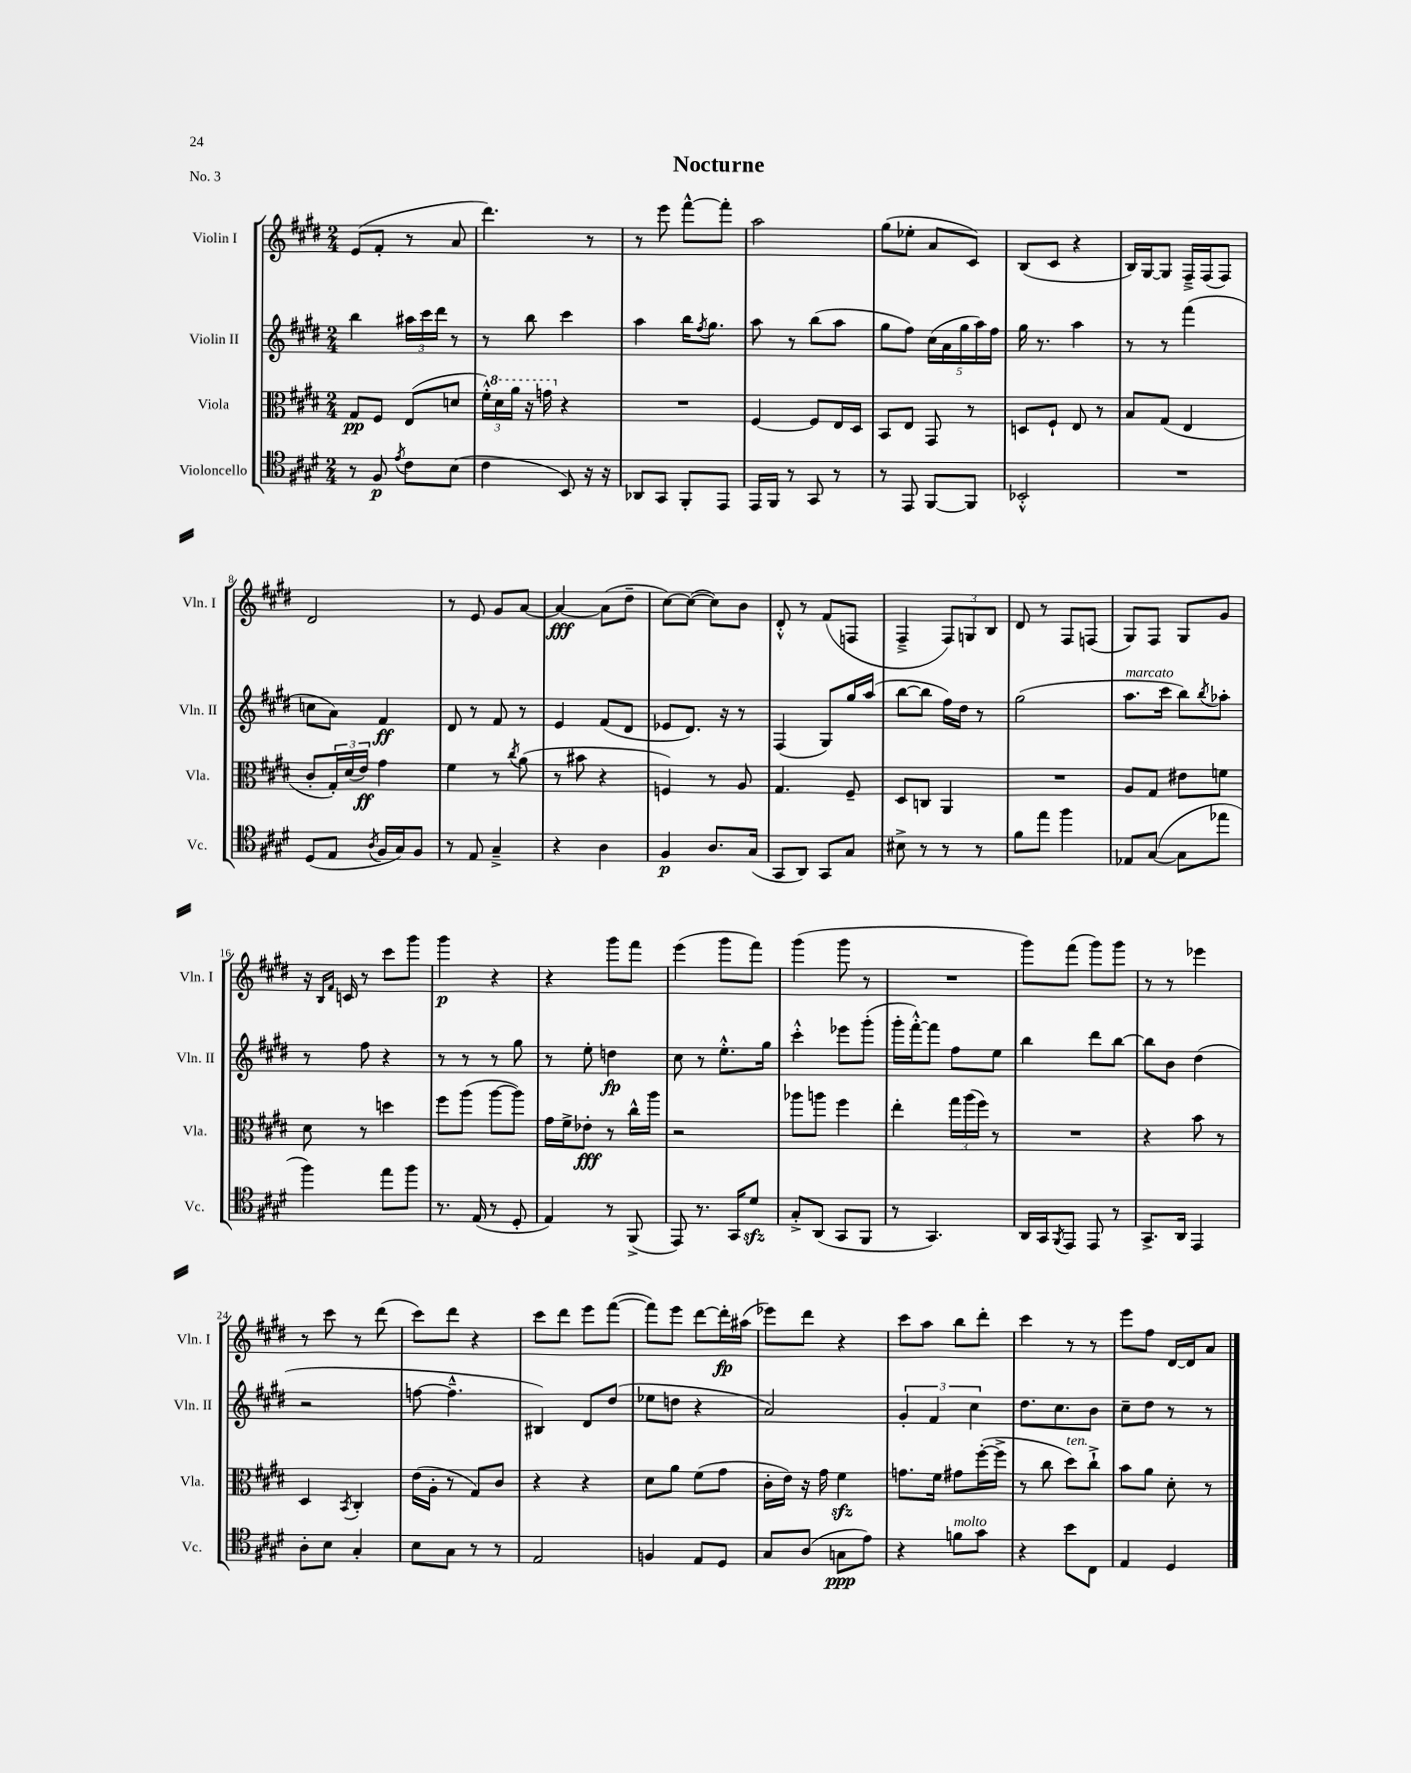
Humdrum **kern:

**kern	**kern	**kern	**kern
*staff4	*staff3	*staff2	*staff1
*clefC4	*clefC3	*clefG2	*clefG2
*k[f#c#g#d#]	*k[f#c#g#d#]	*k[f#c#g#d#]	*k[f#c#g#d#]
*M2/4	*M2/4	*M2/4	*M2/4
8r	8G#	4bb	(8e
8F#	8F#	.	8f#'
8qe	.	.	.
8c#	(8E	24aa#	8r
.	.	24ccc#	.
.	.	24ddd#	.
(8B	8d	8r	8a
=	=	=	=
4c#	24f#'^^)	8r	4.ddd#)
.	24dd#	.	.
.	24aa	.	.
.	16r	8bb	.
.	16gg	.	.
8BB)	4r	4ccc#	.
16r	.	.	8r
16r	.	.	.
=	=	=	=
8AA-	2r	4aa	8r
8GG#	.	.	8eee
8FF#'	.	16bb	[8fff#^^
.	.	8qff#	.
.	.	8.gg#	.
8EE	.	.	8fff#']
=	=	=	=
16EE	[4F#	8aa	2aa
16FF#	.	.	.
8r	.	8r	.
8GG#	8F#]	(8bb	.
8r	16E	8aa	.
.	16D#	.	.
=	=	=	=
8r	8BB	8gg#	(8gg#
8EE	8E	8ff#)	8ee-'
[8FF#	8GG#	(20cc#	8a
.	.	20a	.
.	.	20gg#	.
8FF#]	8r	.	8c#)
.	.	20aa)	.
.	.	20ff#	.
=	=	=	=
2BB-'^^	8D	16gg#	(8B
.	.	8.r	.
.	8F#`	.	8c#
.	8E	4aa	4r
.	8r	.	.
=	=	=	=
2r	8B	8r	16B)
.	.	.	[16G#
.	(8G#	8r	8G#]
.	4E	(4fff#	16F#~^
.	.	.	(16F#
.	.	.	8F#)
=	=	=	=
(8D#	8c#'	8cc	2d#
8E	24G#')	8a)	.
.	(24d#	.	.
.	24e)	.	.
8qA	.	.	.
16F#	4g#	4f#	.
16G#)	.	.	.
8F#	.	.	.
=	=	=	=
8r	4f#	8d#	8r
8E	.	8r	8e
4G#~^	8r	8f#	8g#
.	8qcc#	.	.
.	(8a	8r	[8a
=	=	=	=
4r	8r	4e	4a_
.	8b#	.	.
4A	4r	(8f#	(8a]
.	.	8d#	8dd#~
=	=	=	=
4F#	4F)	8e-	[8cc#)
.	.	8.d#)	(8cc#_
8.A	8r	.	8cc#])
.	.	16r	.
.	8A	8r	8b
(16G#	.	.	.
=	=	=	=
8GG#	4.G#	(4F#	8d#'^^
8AA)	.	.	8r
8GG#	.	8G#)	(8f#
8G#	8F#~	16gg#	8F
.	.	(16aa	.
=	=	=	=
8B#^	8D#	[8bb	4F#~^
8r	8C	8bb]	.
8r	4AA	16ff#)	12F#)
.	.	16dd#	.
.	.	.	12G
8r	.	8r	.
.	.	.	12B
=	=	=	=
8f#	2r	(2gg#	8d#
8ee	.	.	8r
4ff#	.	.	8F#
.	.	.	(8F
=	=	=	=
8E-	8A	8.aa	8G#)
([8G#	8G#	.	8F#
.	.	16ccc#	.
8G#]	8e#	8bb)	8G#
.	.	8qbb	.
8ee-	8f	8aa-'	8g#
=	=	=	=
4ff#)	8d#	8r	16r
.	.	.	16qqB
.	.	.	16qqf#
.	.	.	16c
.	8r	8ff#	8r
8ee	4dd	4r	8ccc#
8ff#	.	.	8ggg#
=	=	=	=
8.r	8ff#	8r	4ggg#
.	(8aa	8r	.
(16E	.	.	.
8r	[8aa	8r	4r
8D#'	8aa])	8gg#	.
=	=	=	=
4E)	16g#	8r	4r
.	16f#^	.	.
.	8e-'	8ee'	.
8r	8r	4dd	8ggg#
(8FF#^	16cc#^^	.	8fff#
.	16aa	.	.
=	=	=	=
8EE)	2r	8cc#	(4eee
8.r	.	8r	.
.	.	8.ee'^^	8ggg#
16GG#	.	.	.
8d#	.	.	8fff#)
.	.	16gg#	.
=	=	=	=
8G#'^	8aa-	4ccc#'^^	(4ggg#
(8AA	8aa	.	.
8GG#	4ff#	8eee-	8ggg#
8FF#	.	(8ggg#'	8r
=	=	=	=
8r	4ee'	16ggg#'	2r
.	.	[16fff#'^^)	.
4.GG#)	.	8fff#]	.
.	24gg#	8ff#	.
.	(24aa	.	.
.	24ff#)	.	.
.	8r	8ee	.
=	=	=	=
16AA	2r	4bb	8ggg#)
16GG#	.	.	.
8qFF#	.	.	.
8EE	.	.	(8fff#
8EE	.	8ddd#	8ggg#)
8r	.	[8bb	8ggg#
=	=	=	=
8.GG#^	4r	8bb]	8r
.	.	8b	8r
16AA	.	.	.
4EE	8b	(4dd#	4eee-
.	8r	.	.
=	=	=	=
8A'	4D#	2r	8r
8B	.	.	8ccc#
.	8qBB	.	.
4G#'	4C#'	.	8r
.	.	.	(8ddd#
=	=	=	=
8B	(16e	[8ff	8ccc#)
.	16A'	.	.
8G#	8r	4.ff~^^]	8ddd#
8r	8G#)	.	4r
8r	8c#	.	.
=	=	=	=
2E	4r	4B#)	8ccc#
.	.	.	8ddd#
.	4r	8d#	8eee
.	.	(8dd#	([8fff#
=	=	=	=
4F	8d#	8ee-	8fff#])
.	8a	8dd	8eee
8E	(8f#	4r	[8ddd#
8D#	8g#	.	16ddd#']
.	.	.	(16aa#
=	=	=	=
8G#	16c#'	2a)	8eee-)
.	16e)	.	.
(8A	16r	.	8ddd#
.	16g#	.	.
8G	4f#	.	4r
8e)	.	.	.
=	=	=	=
4r	8.g	6g#'	8ccc#
.	.	.	8aa
.	.	6f#	.
.	16f#	.	.
8f	8g#	.	8bb
.	.	6cc#	.
8g#	([16ff#'	.	8ddd#'
.	16ff#^]	.	.
=	=	=	=
4r	8r	8.dd#	4ccc#
.	8cc#	.	.
.	.	8.cc#	.
8b	8dd#)	.	8r
8C#	8cc#`^	8b	8r
=	=	=	=
4E	8b	8cc#~	8eee
.	8a	8dd#	8ff#
4D#	8d#'	8r	[16d#
.	.	.	16d#]
.	8r	8r	8a
==	==	==	==
*-	*-	*-	*-
